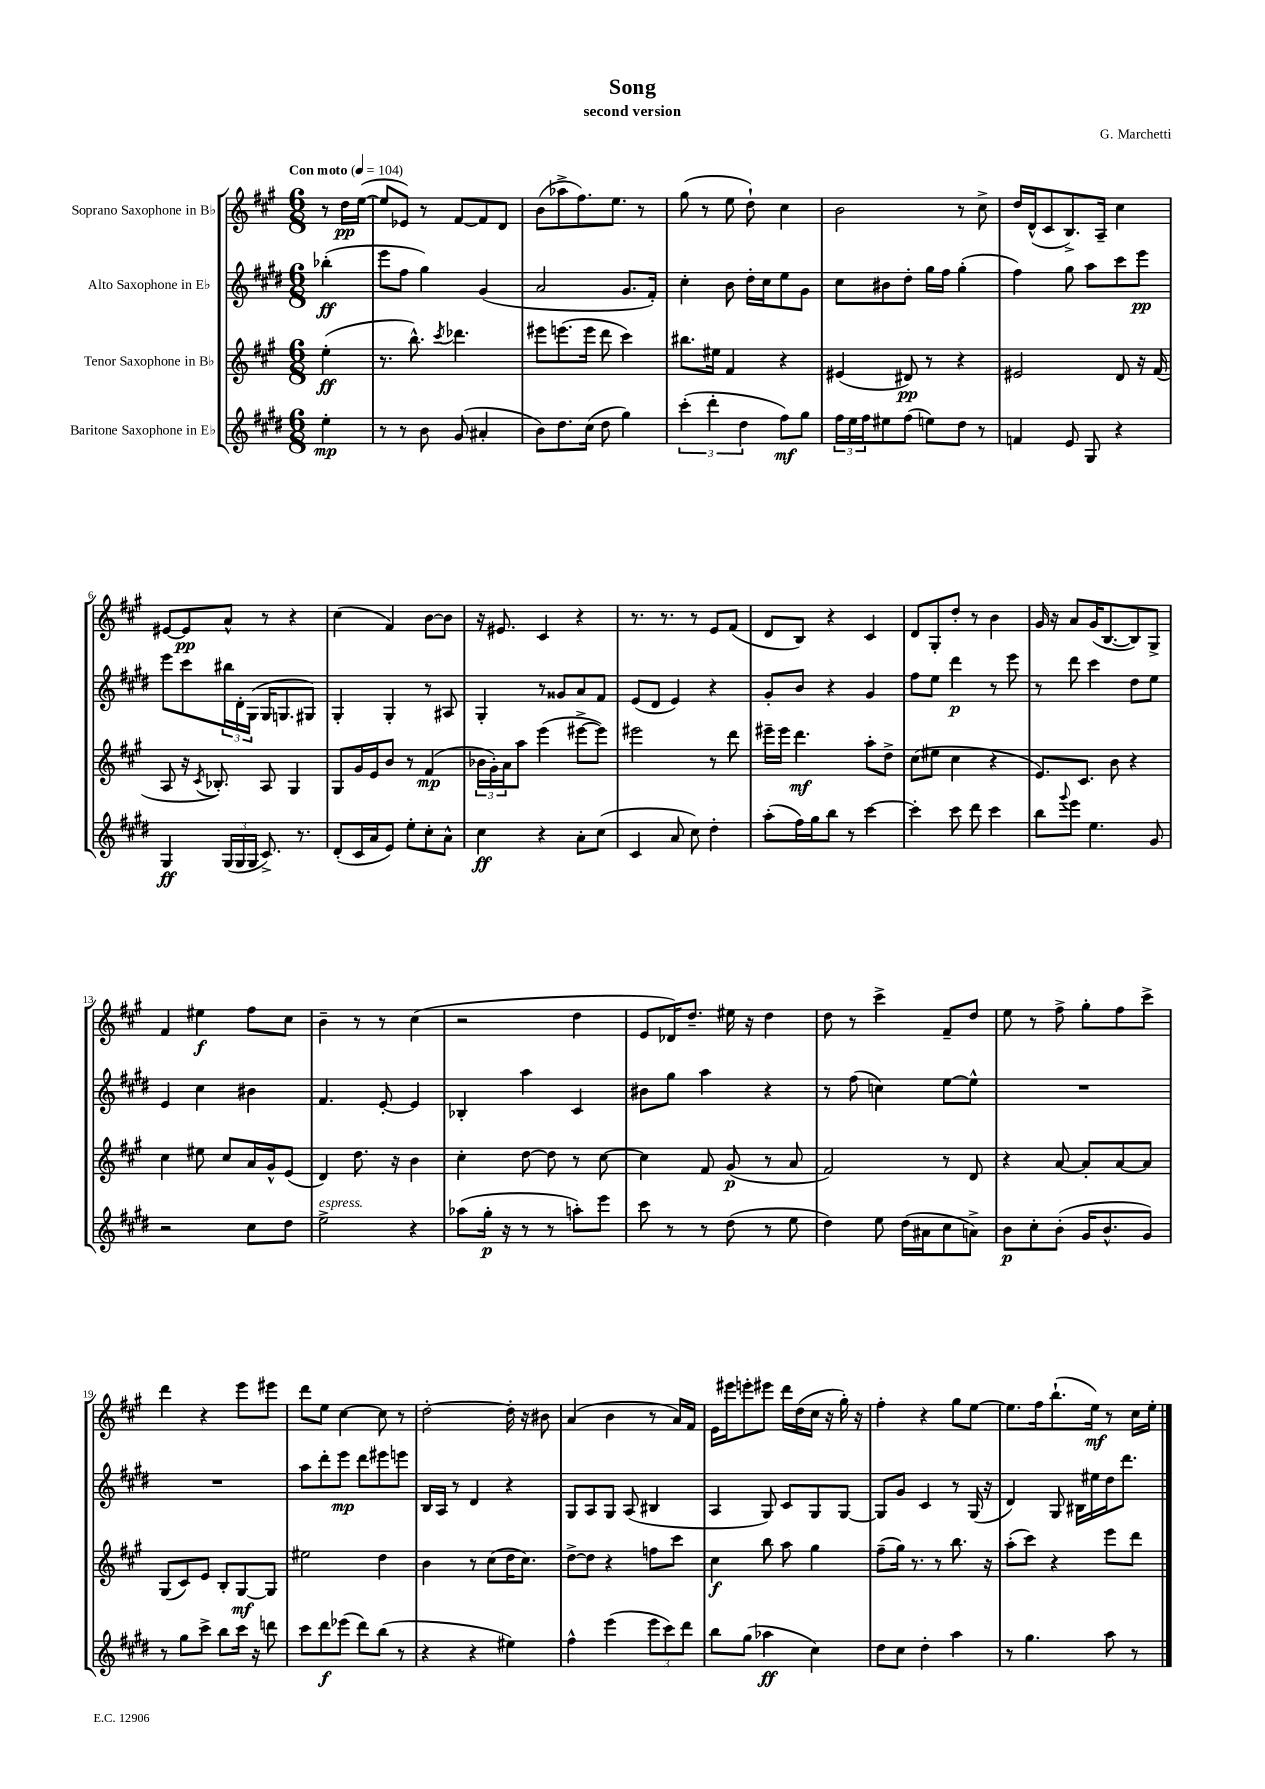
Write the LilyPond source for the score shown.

\header { title = "Song" composer = "G. Marchetti" subtitle = "second version" }
<<
\new StaffGroup <<
\new Staff = "s0" \with { instrumentName = "Soprano Saxophone in Bb" } {
    \clef treble \key a \major \numericTimeSignature \time 6/8 \partial 4 \tempo "Con moto" 4 = 104
    r8 d''16\pp e''16~( |
    e''8 ees'8) r8 fis'8~ fis'8 d'8 |
    b'8( aes''8-> fis''8.) e''8. r8 |
    gis''8( r8 e''8 d''8-!) cis''4 |
    b'2 r8 cis''8-> |
    d''16 d'16-^( cis'8 b8.->) a16-- cis''4 |
    eis'8~ eis'8\pp a'8-^ r8 r4 |
    cis''4( fis'4) b'8~ b'8 |
    r16 eis'8. cis'4 r4 |
    r8. r8. r8 e'8 fis'8( |
    d'8 b8) r4 cis'4 |
    d'8 gis8-. d''8-. r8 b'4 |
    gis'16 r16 a'8 gis'16( b8.~ b8) gis8-> |
    fis'4 eis''4\f fis''8 cis''8 |
    b'4-- r8 r8 cis''4( |
    r2 d''4 |
    e'8 des'16) d''8.-- eis''16 r16 d''4 |
    d''8 r8 cis'''4-> fis'8-- d''8 |
    e''8 r8 fis''8-> gis''8-. fis''8 cis'''8-> |
    d'''4 r4 e'''8 eis'''8 |
    d'''8 e''8 cis''4~ cis''8 r8 |
    d''2~-. d''16-. r16 bis'8 |
    a'4( b'4 r8 a'16) fis'16 |
    e'16 eis'''16 e'''8-. eis'''8 d'''16 d''16( cis''16 r16 gis''16-.) r16 |
    fis''4-. r4 gis''8 e''8~ |
    e''8. fis''16 b''8.-!( e''16\mf) r8 cis''16 e''16-. \bar "|." |
}
\new Staff = "s1" \with { instrumentName = "Alto Saxophone in Eb" } {
    \clef treble \key e \major \numericTimeSignature \time 6/8 \partial 4
    bes''4-.\ff( |
    e'''8 fis''8 gis''4) gis'4( |
    a'2 gis'8. fis'16-.) |
    cis''4-. b'8 dis''16-. cis''16 e''8 gis'8 |
    cis''8 bis'8 dis''8-. gis''16 fis''16 gis''4-.( |
    fis''4) gis''8 a''8 cis'''8 e'''8\pp |
    e'''8 cis'''8 \tuplet 3/2 { bis''16 dis'16-. gis16( } gis16 g8. gis8) |
    gis4-. gis4-. r8 ais8 |
    gis4-. r8 gisis'8 a'8 fis'8 |
    e'8( dis'8 e'4) r4 |
    gis'8-. b'8 r4 gis'4 |
    fis''8 e''8 dis'''4\p r8 e'''8 |
    r8 dis'''8 cis'''4 dis''8 e''8 |
    e'4 cis''4 bis'4 |
    fis'4. e'8~-. e'4 |
    bes4-. a''4 cis'4 |
    bis'8 gis''8 a''4 r4 |
    r8 fis''8( c''4) e''8~ e''8-^ |
    R2. |
    R2. |
    a''8 dis'''8-. e'''8\mp dis'''8 eis'''8 e'''8 |
    b16 a16 r8 dis'4 r4 |
    gis8 a8 gis8 a8( bis4 |
    a4 gis8) cis'8 gis8 gis8~ |
    gis8 gis'8 cis'4 r8 gis16( r16 |
    dis'4) gis8 bis16 eis''16 dis''16 dis'''8. \bar "|." |
}
\new Staff = "s2" \with { instrumentName = "Tenor Saxophone in Bb" } {
    \clef treble \key a \major \numericTimeSignature \time 6/8 \partial 4
    e''4-.\ff( |
    r8. b''8.-^) \acciaccatura { cis'''8 } des'''4. |
    eis'''8 e'''8.( e'''16 d'''8 cis'''4) |
    bis''8. eis''16 fis'4 r4 |
    eis'4( dis'8\pp) r8 r4 |
    eis'2 d'8 r16 fis'16( |
    a8 r16 \acciaccatura { cis'8 } bes8.-.) a8 gis4 |
    gis8 gis'16 e'16 b'8 r8 fis'4\mp( |
    \tuplet 3/2 { bes'16 gis'16-.) a'16 } a''8 e'''4( eis'''8~-> eis'''8) |
    eis'''2 r8 d'''8 |
    eis'''16-- eis'''16 d'''4.\mf a''8-. d''8-> |
    cis''8( eis''8 cis''4 r4 |
    e'8.) cis'8. b'8 r4 |
    cis''4 eis''8 cis''8 a'16 gis'16-^ e'8( |
    d'4) d''8. r16 b'4 |
    cis''4-. d''8~ d''8 r8 cis''8~ |
    cis''4 fis'8 gis'8\p( r8 a'8 |
    fis'2) r8 d'8 |
    r4 a'8~ a'8-. a'8~ a'8 |
    gis8( cis'8) e'8 b8-. gis8~\mf gis8 |
    eis''2 d''4 |
    b'4 r8 cis''8( d''16 cis''8.) |
    d''8~-> d''8 r4 f''8 cis'''8 |
    cis''4\f b''8 a''8 gis''4 |
    fis''8--( gis''16) r8. r8 b''8. r16 |
    a''8-.( cis'''8) r4 e'''8 d'''8 \bar "|." |
}
\new Staff = "s3" \with { instrumentName = "Baritone Saxophone in Eb" } {
    \clef treble \key e \major \numericTimeSignature \time 6/8 \partial 4
    e''4-.\mp |
    r8 r8 b'8 gis'8( ais'4-. |
    b'8) dis''8. cis''16( dis''8 gis''4) |
    \tuplet 3/2 { cis'''4-.( dis'''4-. dis''4 } fis''8\mf) gis''8 |
    \tuplet 3/2 { fis''16 e''16 fis''16 } eis''8 fis''8( e''8) dis''8 r8 |
    f'4 e'8 gis8 r4 |
    gis4\ff \tuplet 3/2 { gis16( gis16 gis16 } cis'8.->) r8. |
    dis'8-.( cis'16 a'16 e'8) e''8-. cis''8-. a'8-^ |
    cis''4\ff r4 a'8-. cis''8( |
    cis'4 a'8 cis''8) dis''4-. |
    a''8-.( fis''16) gis''16 b''8 r8 cis'''4~ |
    cis'''4-. cis'''8 dis'''8 cis'''4 |
    b''8 \appoggiatura { gis'''8 } e'''8 e''4. gis'8 |
    r2 cis''8 dis''8 |
    e''2->^\markup { \italic "espress." } r4 |
    aes''8( gis''16-.\p r16 r8 r8 a''8-.) e'''8 |
    cis'''8 r8 r8 dis''8( r8 e''8 |
    dis''4) e''8 dis''16( ais'16 cis''8 a'8->) |
    b'8\p cis''8-. b'8-.( gis'16 b'8.-^ gis'8) |
    r8 gis''8 cis'''8-> b''8 cis'''16 r16 d'''8 |
    cis'''8 dis'''8\f ees'''8( dis'''8) b''8( r8 |
    r4 r4 eis''4) |
    fis''4-^ e'''4( \tuplet 3/2 { e'''8 cis'''8) dis'''8 } |
    b''8 gis''8( aes''4\ff cis''4) |
    dis''8 cis''8 dis''4-. a''4 |
    r8 gis''4. a''8 r8 \bar "|." |
}
>>
>>
